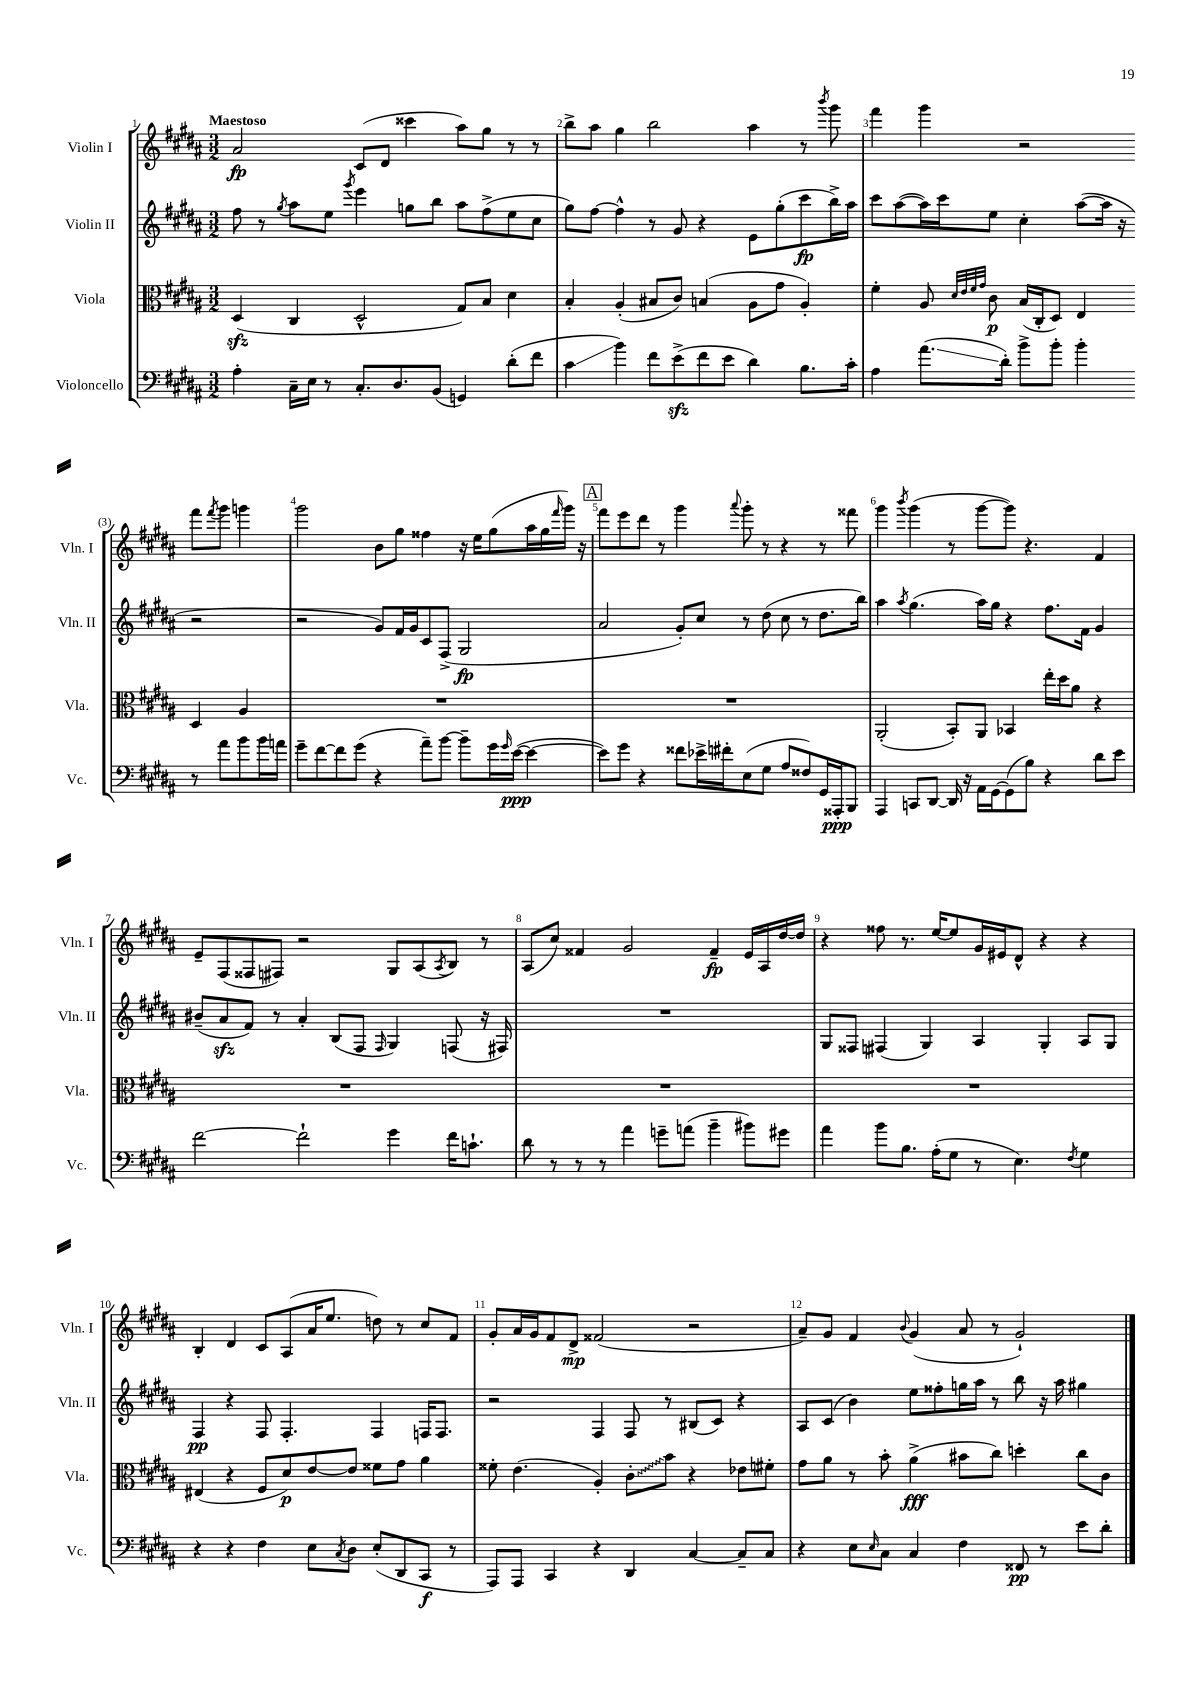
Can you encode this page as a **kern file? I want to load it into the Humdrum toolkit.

**kern	**kern	**kern	**kern
*staff4	*staff3	*staff2	*staff1
*clefF4	*clefC3	*clefG2	*clefG2
*k[f#c#g#d#a#]	*k[f#c#g#d#a#]	*k[f#c#g#d#a#]	*k[f#c#g#d#a#]
*M3/2	*M3/2	*M3/2	*M3/2
4A#'\	(4D#/	8ff#\	2a#/
.	.	8r	.
.	.	8qgg#/	.
16C#~\LL	4C#/	8aa#\L	.
16E\JJ	.	.	.
8r	.	8ee\J	.
.	.	8qggg#/	.
8.C#'/L	2D#^^/	4eee\	(8c#/L
.	.	.	8d#/J
8.D#/	.	.	.
.	.	8gg\L	4ccc##\
(8BB/J	.	8bb\J	.
4GG/)	8G#/L)	8aa#\L	8aa#\L)
.	8B/J	(8ff#^\	8gg#\J
(8d#'\L	4d#\	8ee\	8r
8f#\J	.	8cc#\J	8r
=	=	=	=
4c#\	4B'/	8gg#\L)	8bb^\L
.	.	[8ff#\J	8aa#\J
4b\)	(4A#'/	4ff#^^\]	4gg#\
8f#\L	8B#/L	8r	2bb\
(8e^\	8c#/J)	8g#/	.
8f#\	(4B/	4r	.
8e\J	.	.	.
4d#\)	8A#\L	8e\L	4aa#\
.	8g#\J	(8gg#'\	.
8.B\L	4A#'/)	8ccc#\	8r
.	.	.	8qbbb/
.	.	16bb^\L)	8ggg#\
16c#'\Jk	.	16aa#\JJ	.
=	=	=	=
4A#\	4f#'\	8ccc#\L	4fff#\
.	.	([8aa#\	.
(8.a#\L	8A#/	16aa#\]L)	4ggg#\
.	.	16ccc#\J	.
.	32qqd#/LLL	.	.
.	32qqe/	.	.
.	32qqf#/	.	.
.	32qqg#/JJJ	.	.
.	8c#\	8ee\J	.
16d#'\Jk)	.	.	.
8b^\L	(16B/LL	4cc#'\	2r
.	16C#'/J	.	.
8b'\J	8D#/J)	.	.
4b'\	4E/	([8aa#\L	.
.	.	16aa#\]Jk	.
.	.	16r	.
8r	4D#/	2r	8fff#\L
.	.	.	8qfff#/
8a#\L	.	.	8ggg#\J
8b\	4A#/	.	4ggg\
16b\L	.	.	.
16a\JJ	.	.	.
=	=	=	=
8g#~\L	1.r	2r	2ggg#\
[8f#\	.	.	.
8f#\]	.	.	.
(8g#\J	.	.	.
4r	.	8g#/L)	8b\L
.	.	16f#/L	8gg#\J
.	.	16g#/J	.
8a#~\L)	.	8c#/	4ff##\
[8b\J	.	(8F#^/J	.
8b~\]L	.	2G#/	16r
.	.	.	16ee\LK
16g#\L	.	.	(8gg#\
16qqg#/	.	.	.
([16e\JJ	.	.	.
4e\_	.	.	16aa#\L
.	.	.	16gg#\
.	.	.	16qqfff#/
.	.	.	16ggg#\JJ)
.	.	.	16r
=	=	=	=
8e\]L)	1.r	2a#/	8fff#\L
8g#\J	.	.	8eee\
4r	.	.	8ddd#\J
.	.	.	8r
8f##\L	.	8g#'/L)	4ggg#\
16e-^\L	.	8cc#/J	.
16f#'\J	.	.	.
.	.	.	8qqaaa#/
(8E\	.	8r	8ggg#'\
8G#\J	.	(8dd#\	8r
8A#/L	.	8cc#\	4r
8F##/)	.	8r	.
16GG#/L	.	8.dd#\L	8r
16AAA##'/J	.	.	.
8BBB/J	.	.	8fff##\
.	.	16bb\Jk)	.
=	=	=	=
4AAA#/	(2AA#'/	4aa#\	4ggg#\
.	.	8qaa#/	8qbbb/
8CC/L	.	(4.gg#\	(4ggg#\
[8DD#/J	.	.	.
16DD#/]	8BB'/L)	.	8r
16r	.	.	.
16AA#\LL	8AA#/J	16aa#\LL)	[8ggg#\L
[16GG#\J	.	16gg#\JJ	.
(8GG#\]	4BB-/	4r	8ggg#\]J)
8B\J)	.	.	4.r
4r	16ee'\LL	8.ff#\L	.
.	16dd#\J	.	.
.	8a#\J	.	.
.	.	16f#\Jk	.
8d#\L	4r	4g#/	4f#/
8e\J	.	.	.
=	=	=	=
[2f#\	1.r	(8b#~/L	8e~/L
.	.	8a#/	(8F#/
.	.	8f#/J)	8F##/
.	.	8r	8F#/J)
2f#`\]	.	4a#'/	2r
.	.	(8B/L	.
.	.	8F#/J	.
.	.	16qqF#/	.
4g#\	.	4G#/)	8G#/L
.	.	.	(8A#/
.	.	.	8qA#/
16f#\LK	.	(8F/	8B/J)
8.c`\J	.	.	.
.	.	16r	8r
.	.	16F#/)	.
=	=	=	=
8d#\	1.r	1.r	(8A#/L
8r	.	.	8cc#/J)
8r	.	.	4f##/
8r	.	.	.
4a#\	.	.	2g#/
8g~\L	.	.	.
(8a\J	.	.	.
4b~\	.	.	4f##~/
8b#\L)	.	.	16e/LL
.	.	.	16A#/
8g#\J	.	.	[16dd#/
.	.	.	16dd#/]JJ
=	=	=	=
4a#\	1.r	8G#/L	4r
.	.	8F##/J	.
8b\L	.	(4F#/	8ff##\
8.B\J	.	.	8.r
.	.	4G#/)	.
(16A#'\LK	.	.	[16ee/LK
8G#\J	.	.	8ee/]
8r	.	4A#/	16g#/L
.	.	.	16e#/J
4.E\)	.	.	8d#^^/J
.	.	4G#'/	4r
8qF#/	.	.	.
4G#\	.	8A#/L	4r
.	.	8G#/J	.
=	=	=	=
4r	(4E#/	4F#/	4B'/
4r	4r	4r	4d#/
4F#\	8F#/L	8F#/	8c#/L
.	8d#/)	4.F#'/	(8A#/
8E\L	[8e/	.	16a#/K
.	.	.	8.ee/J
8qC#/	.	.	.
8D#\J	8e/]J	.	.
(8E'/L	8f##\L	4F#/	8dd\)
8DD#/	8g#\J	.	8r
8CC#/J	4a#\	16F/LK	8cc#/L
.	.	8.F/J	.
8r	.	.	8f#/J
=	=	=	=
8AAA#/L)	8f##'\	2r	8g#'/L
8AAA#/J	(4.e\	.	16a#/L
.	.	.	16g#/J
4CC#/	.	.	8f#/
.	.	.	8d#^/J
4r	4A#'/)	4F#/	(2f##/
4DD#/	8c#'\L	8F#/	.
.	8b\J	8r	.
[4C#/	4r	(8B#/L	2r
.	.	8c#/J)	.
8C#~/]L	8e-\L	4r	.
8C#/J	8f#'\J	.	.
=	=	=	=
4r	8g#\L	8A#/L	8a#~/L)
.	8a#\J	(8c#/J	8g#/J
8E\L	8r	4b\)	4f#/
16qqE/	.	.	.
8C#\J	8b'\	.	.
.	.	.	8qqb/
4C#/	(4a#^\	8ee\L	(4g#/
.	.	8ff##'\	.
4F#\	8b#\L	16gg\L	8a#/
.	.	16aa#\JJ	.
.	8cc#\J)	8r	8r
8FF##/	4dd'\	8bb\	2g#`/)
8r	.	16r	.
.	.	16aa#\	.
8e\L	8cc#\L	4gg#\	.
8d#'\J	8c#\J	.	.
==	==	==	==
*-	*-	*-	*-
